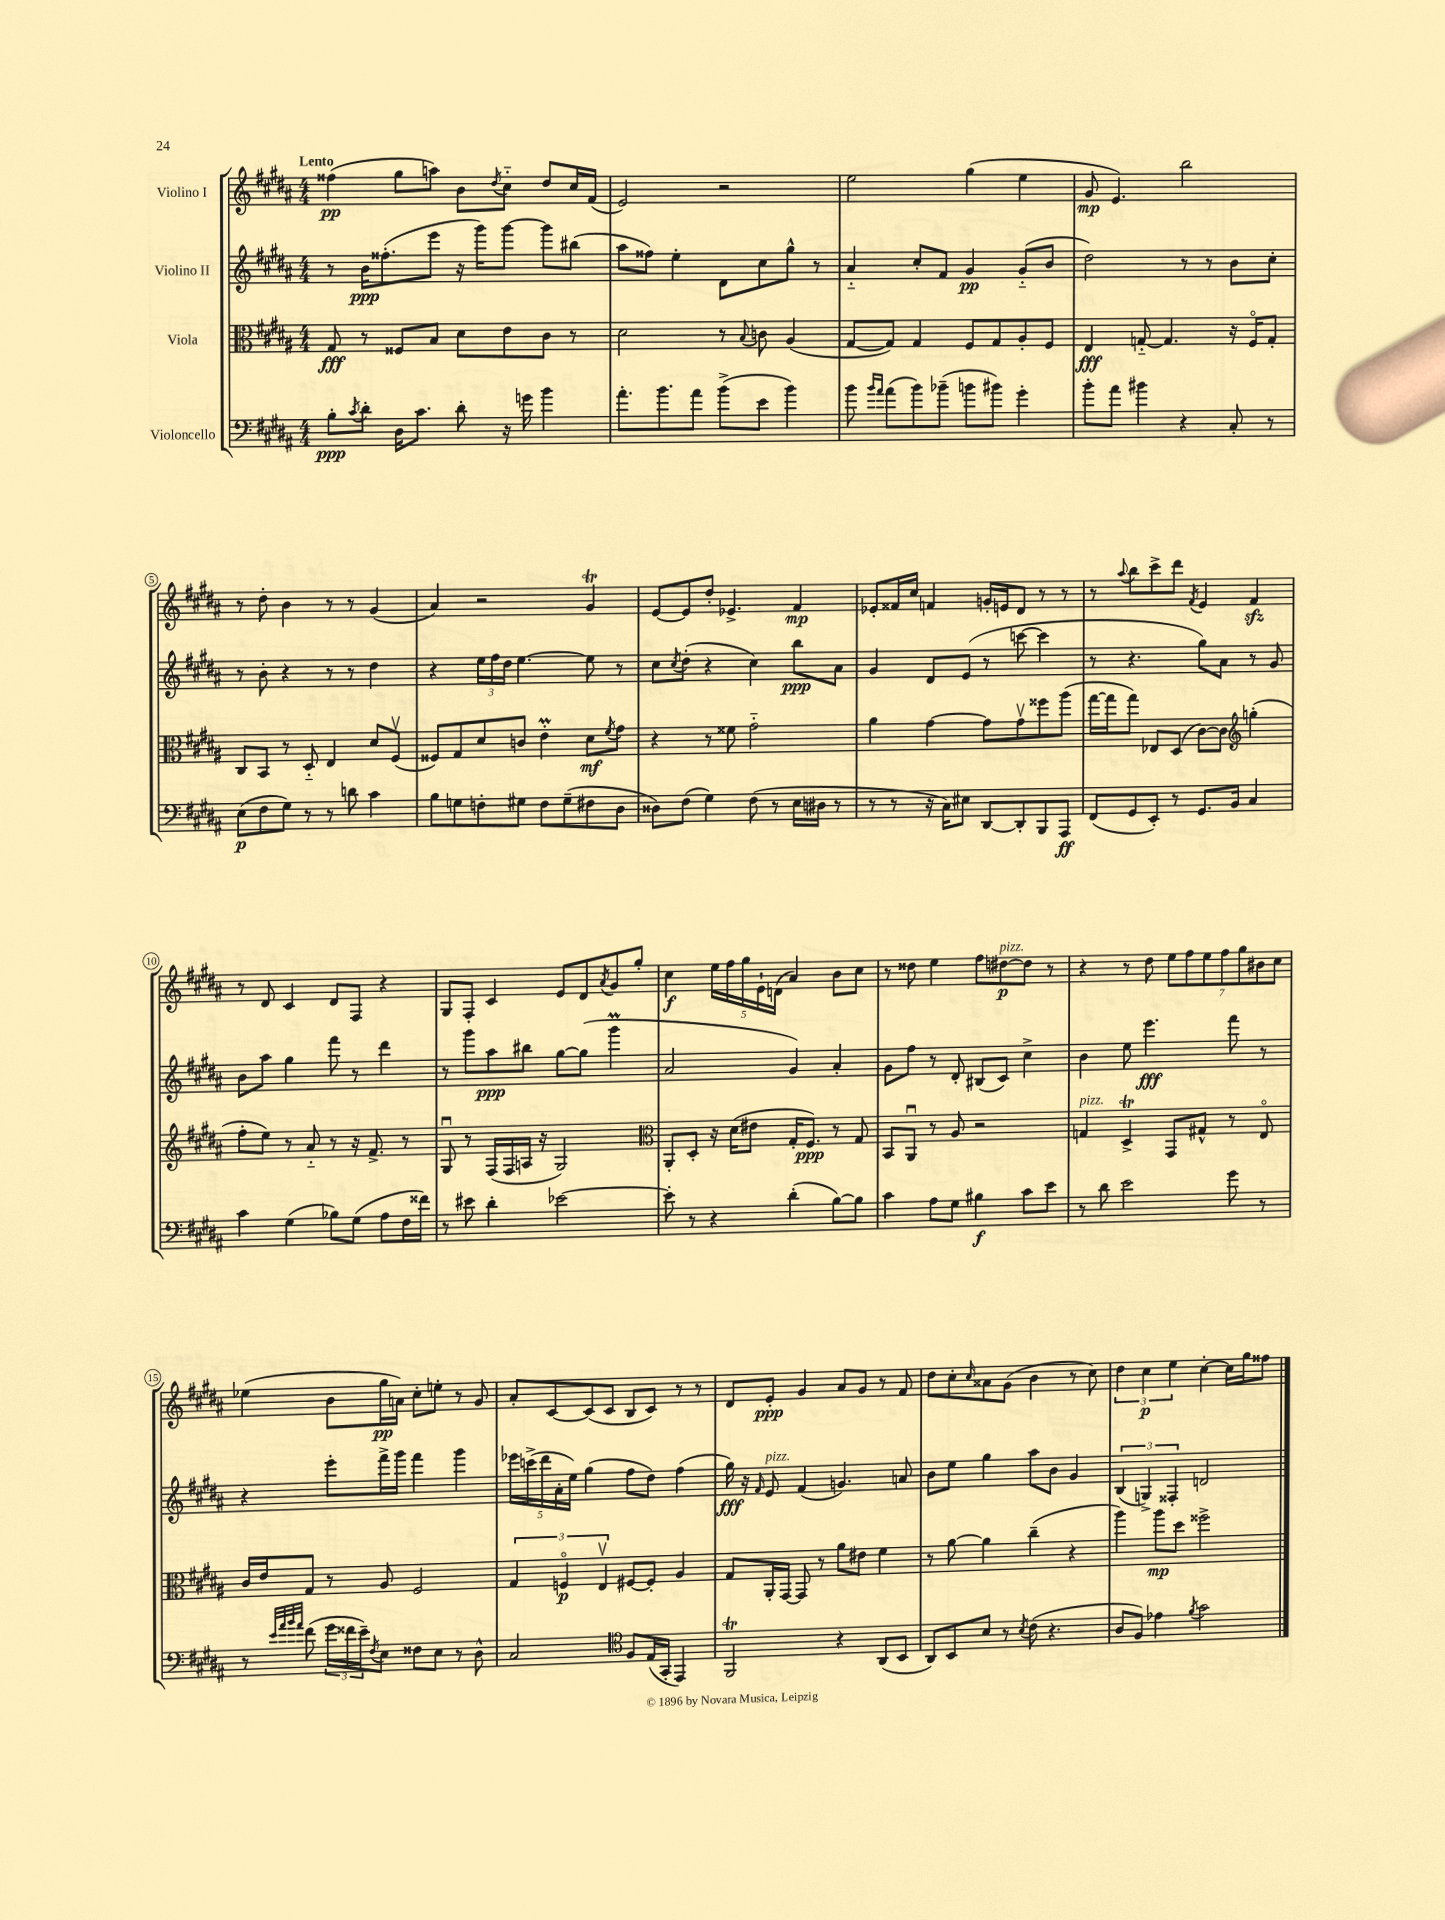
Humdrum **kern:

**kern	**kern	**kern	**kern
*staff4	*staff3	*staff2	*staff1
*clefF4	*clefC3	*clefG2	*clefG2
*k[f#c#g#d#a#]	*k[f#c#g#d#a#]	*k[f#c#g#d#a#]	*k[f#c#g#d#a#]
*M4/4	*M4/4	*M4/4	*M4/4
8B'\L	8G#/	8r	(4ff##\
8qc#/	.	.	.
8d#'\J	8r	16b\LK	.
.	.	(8.ff##'\	.
16D#\LK	8F##/L	.	8gg#\L
8.c#\J	.	.	.
.	8B/J	8eee\J	8aa\J)
8d#'\	8d#\L	16r	8b\L
.	.	16ggg#\LK)	.
.	.	.	8qdd#/
16r	8e\	[8ggg#\J	8cc#'~\J
16g\	.	.	.
4b\	8c#\J	8ggg#\]L	8dd#/L
.	8r	(8bb#\J	16cc#/L
.	.	.	(16f#/JJ
=	=	=	=
8.a#'\L	2d#\	8aa#\L	2e/)
.	.	8ff##\J)	.
8.b\	.	.	.
.	.	4ee'\	.
8a#\J	.	.	.
(8b^\L	8r	8d#\L	2r
.	8qqB/	.	.
8e\J	8c\	8cc#\	.
4b\)	(4A#/	8gg#^^\J	.
.	.	8r	.
=	=	=	=
8b\	[8G#/L	4a#'~/	2ee\
16qqb/LL	.	.	.
16qqa#/JJ	.	.	.
(8a#\L	8G#/]J)	.	.
8b\)	4G#/	8cc#'/L	.
(8b-~\J	.	8f#/J	.
8b\L	8F#/L	4g#/	(4gg#\
8b#\J)	8G#/	.	.
4g#'\	8A#'/	(8g#'~/L	4ee\
.	8F#/J	8b/J	.
=	=	=	=
8b'\L	4E/	2dd#\)	8g#/
8a#\J	.	.	4.e/)
4b#\	[8G'~/	.	.
.	4.G/]	.	.
4r	.	8r	2bb\
.	.	8r	.
8C#'/	16r	8b\L	.
.	16F#o/LK	.	.
8r	8G'/J	8cc#'\J	.
=	=	=	=
(8E\L	8C#/L	8r	8r
8F#\	8BB/J	8b'\	8dd#'\
8G#\J)	8r	4r	4b\
8r	8D#'~/	.	.
8r	4E/	8r	8r
8d\	.	8r	8r
4c#\	8d#/L	4dd#\	(4g#/
.	(8F#v/J	.	.
=	=	=	=
8B\L	8F##/L)	4r	4a#/)
8G\	8G#/	.	.
8F'\	8d#/	24ee\LL	2r
.	.	24ff#\	.
.	.	24dd#\JJ	.
8G#\J	8c/J	[4.ee\	.
8F\L	4e'\	.	.
(8G#~\	.	.	.
8F#\	8d#\L	8ee\]	4g#/
.	8qf#/	.	.
8D#\J	8g#\J	8r	.
=	=	=	=
8D##\L)	4r	8cc#\L	[8e/L
.	.	8qcc#/	.
(8F#\J	.	(8dd#'\J	8e/]
4G#\)	8r	4r	8dd#'/J
.	8f##\	.	4.e-^/
(8F#\	2g#'~\	4cc#\)	.
8r	.	.	.
16E\LL	.	8bb\L	4f#/
16D#\JJ	.	.	.
8r	.	8a#\J	.
=	=	=	=
8r	4a#\	4g#/	8e-'/L
8r	.	.	16f##/L
.	.	.	16cc#/JJ
16r	[4g#\	8d#/L	4f/
16C#\LK)	.	.	.
8E#\J	.	(8e/J	.
[8DD#/L	8g#\]L	8r	16g'/LL
.	.	.	16e/J
8DD#'/]	8g#v\	[8ccc\	8d#/J
8BBB/	8ff##\	4ccc\]	8r
8AAA#/J	(8aa#\J	.	8r
=	=	=	=
(8FF#/L	[16gg#\LL	8r	8r
.	16gg#\]J	.	.
.	.	.	8qqaa#/
8GG#/	8gg#\J)	4.r	8bb\L
8EE'/J)	8E-/L	.	8ccc#^\
8r	(8D#/J	.	8ddd#\J
.	.	.	8qf#/
8.GG#/L	[8c#\L)	8gg#\L)	4e/
.	8c#\]J	8a#\J	.
16BB/Jk	.	.	.
*	*clefG2	*	*
4C#/	(4gg'\	8r	4f#/
.	.	8g#/	.
=	=	=	=
4c#\	8ff#'\L	8b\L	8r
.	8ee\J)	8aa#\J	8d#/
(4G#\	8r	4gg#\	4c#/
.	8a#'~/	.	.
8B-\L)	8r	8fff#\	8d#/L
(8G#\J	16r	8r	8F#/J
.	8.f#^/	.	.
8A#\L	.	4ddd#\	4r
16F#\L	8r	.	.
16f##\JJ)	.	.	.
=	=	=	=
8r	8G#u/	8r	8G#/L
8e#\	8r	8ggg#\L	8F#'/J
4d#'\	(16F#/LL	8aa#\	4c#/
.	16F#/	.	.
.	16A/JJ	8bb#\J	.
.	16r	.	.
[2e-\	2G#/)	[8gg#\L	8e/L
.	.	(8gg#\]J	8d#/
.	.	.	8qa#/
.	.	4ggg#\	8g#/
.	.	.	8gg#'/J
=	=	=	=
*	*clefC3	*	*
8e-'\]	8AA#'/L	2a#/	4cc#\
8r	8D#'/J	.	.
4r	16r	.	20ee\LL
.	.	.	20ff#\
.	(16d#\LK	.	.
.	.	.	20gg#\
.	8e#\J	.	.
.	.	.	20e`\
.	.	.	(20d\JJ
(4d#'\	16G#'/LK	4g#/)	4a#/)
.	8.F#/J)	.	.
[8B\L)	8r	4a#'/	8b\L
8B\]J	8G#/	.	8cc#\J
=	=	=	=
4c#\	8BB/L	8g#\L	8r
.	8AA#u/J	8ff#\J	8dd##\
8A#\L	8r	8r	4ee\
8G#\J	8A#/	8d#'/	.
4B#\	2r	(8B#/L	8ff#\L
.	.	8c#/J)	[8dd#\
8c#\L	.	4cc#^\	8dd#\]J
8e\J	.	.	8r
=	=	=	=
8r	4G/	4b\	4r
8d#\	.	.	.
2e\	4D#^/	8ee\	8r
.	.	4.eee\	8dd#\
.	8GG#/L	.	14ee\L
.	.	.	14ff#\
.	8G#^^/J	.	.
.	.	.	14ee\
.	.	.	14ff#\
8g#\	8r	8fff#\	.
.	.	.	14gg#\
.	.	.	14b#\
8r	8Eo/	8r	.
.	.	.	14cc#\J
=	=	=	=
8r	16c#/LL	4r	(4ee-\
.	16e/J	.	.
32qqe/LLL	.	.	.
32qqa#/	.	.	.
32qqb/	.	.	.
32qqa#/JJJ	.	.	.
(8f#\	8G#/J	.	.
24g#\LL	8r	8eee'\L	8b\L
24f##\	.	.	.
24e~\J)	.	.	.
8qF#/	.	.	.
8E\J	8A#/	16fff#^\L	16gg#\L
.	.	16ggg#\JJ	16a\JJ)
8F##\L	2F#/	4fff#\	8cc#'\L
8E\J	.	.	8ee'\J
8r	.	4ggg#\	8r
8D#^^\	.	.	8g#/
=	=	=	=
2C#/	6G#/	20eee-\LL	8a#'/L
.	.	(20ccc^\	.
.	.	20ddd#\	.
.	.	.	[8c#/
.	.	20a#'\	.
.	6Fo/	.	.
.	.	20ee\JJ)	.
.	.	(4gg#\	(8c#/]
.	6Ev/	.	.
.	.	.	8c#/J
*clefC4	*	*	*
8F#/L	[8F#/L	8ff#\L	8B/L
(16E/L	8F#'/]J	8dd#\J)	8c#/J)
16GG#'/JJ	.	.	.
4EE/)	4A#/	(4ff#\	8r
.	.	.	8r
=	=	=	=
2FF#/	8G#/L	16gg#\)	8d#/L
.	.	16r	.
.	.	16qqf#/	.
.	16AA#'/L	8e/	8e'/J
.	[16GG#/JJ	.	.
.	8GG#/]	(4f#/	4g#/
.	8r	.	.
4r	8a#\L	4.g/)	8a#/L
.	8e#\J	.	8g#/J
(8AA#/L	4f#\	.	8r
8BB/J	.	8a/	8f#/
=	=	=	=
8AA#/L)	8r	8b\L	8dd#\L
8BB/	[8a#\	8ee\J	8cc#'\
.	.	.	16qqcc#/
8B/J	4a#\]	4gg#\	8a##\
8r	.	.	(8g#\J
8qB/	.	.	.
(8c#\	(4cc#~\	8aa#\L	4b\
4.r	.	8b\J	.
.	4r	4g#/	8r
.	.	.	8cc#\)
=	=	=	=
8A#/L	4aa#\)	(6B/	6dd#\
8F#/J)	.	.	.
.	.	6G^/)	6cc#\
4e-\	8aa#\L	.	.
.	.	6F##'/	6ee\
.	8dd#\J	.	.
8qf#/	.	.	.
2g#\	2ff##^\	2d/	[4cc#'\
.	.	.	16cc#\]LL
.	.	.	16gg#\J
.	.	.	8ff##\J
==	==	==	==
*-	*-	*-	*-
